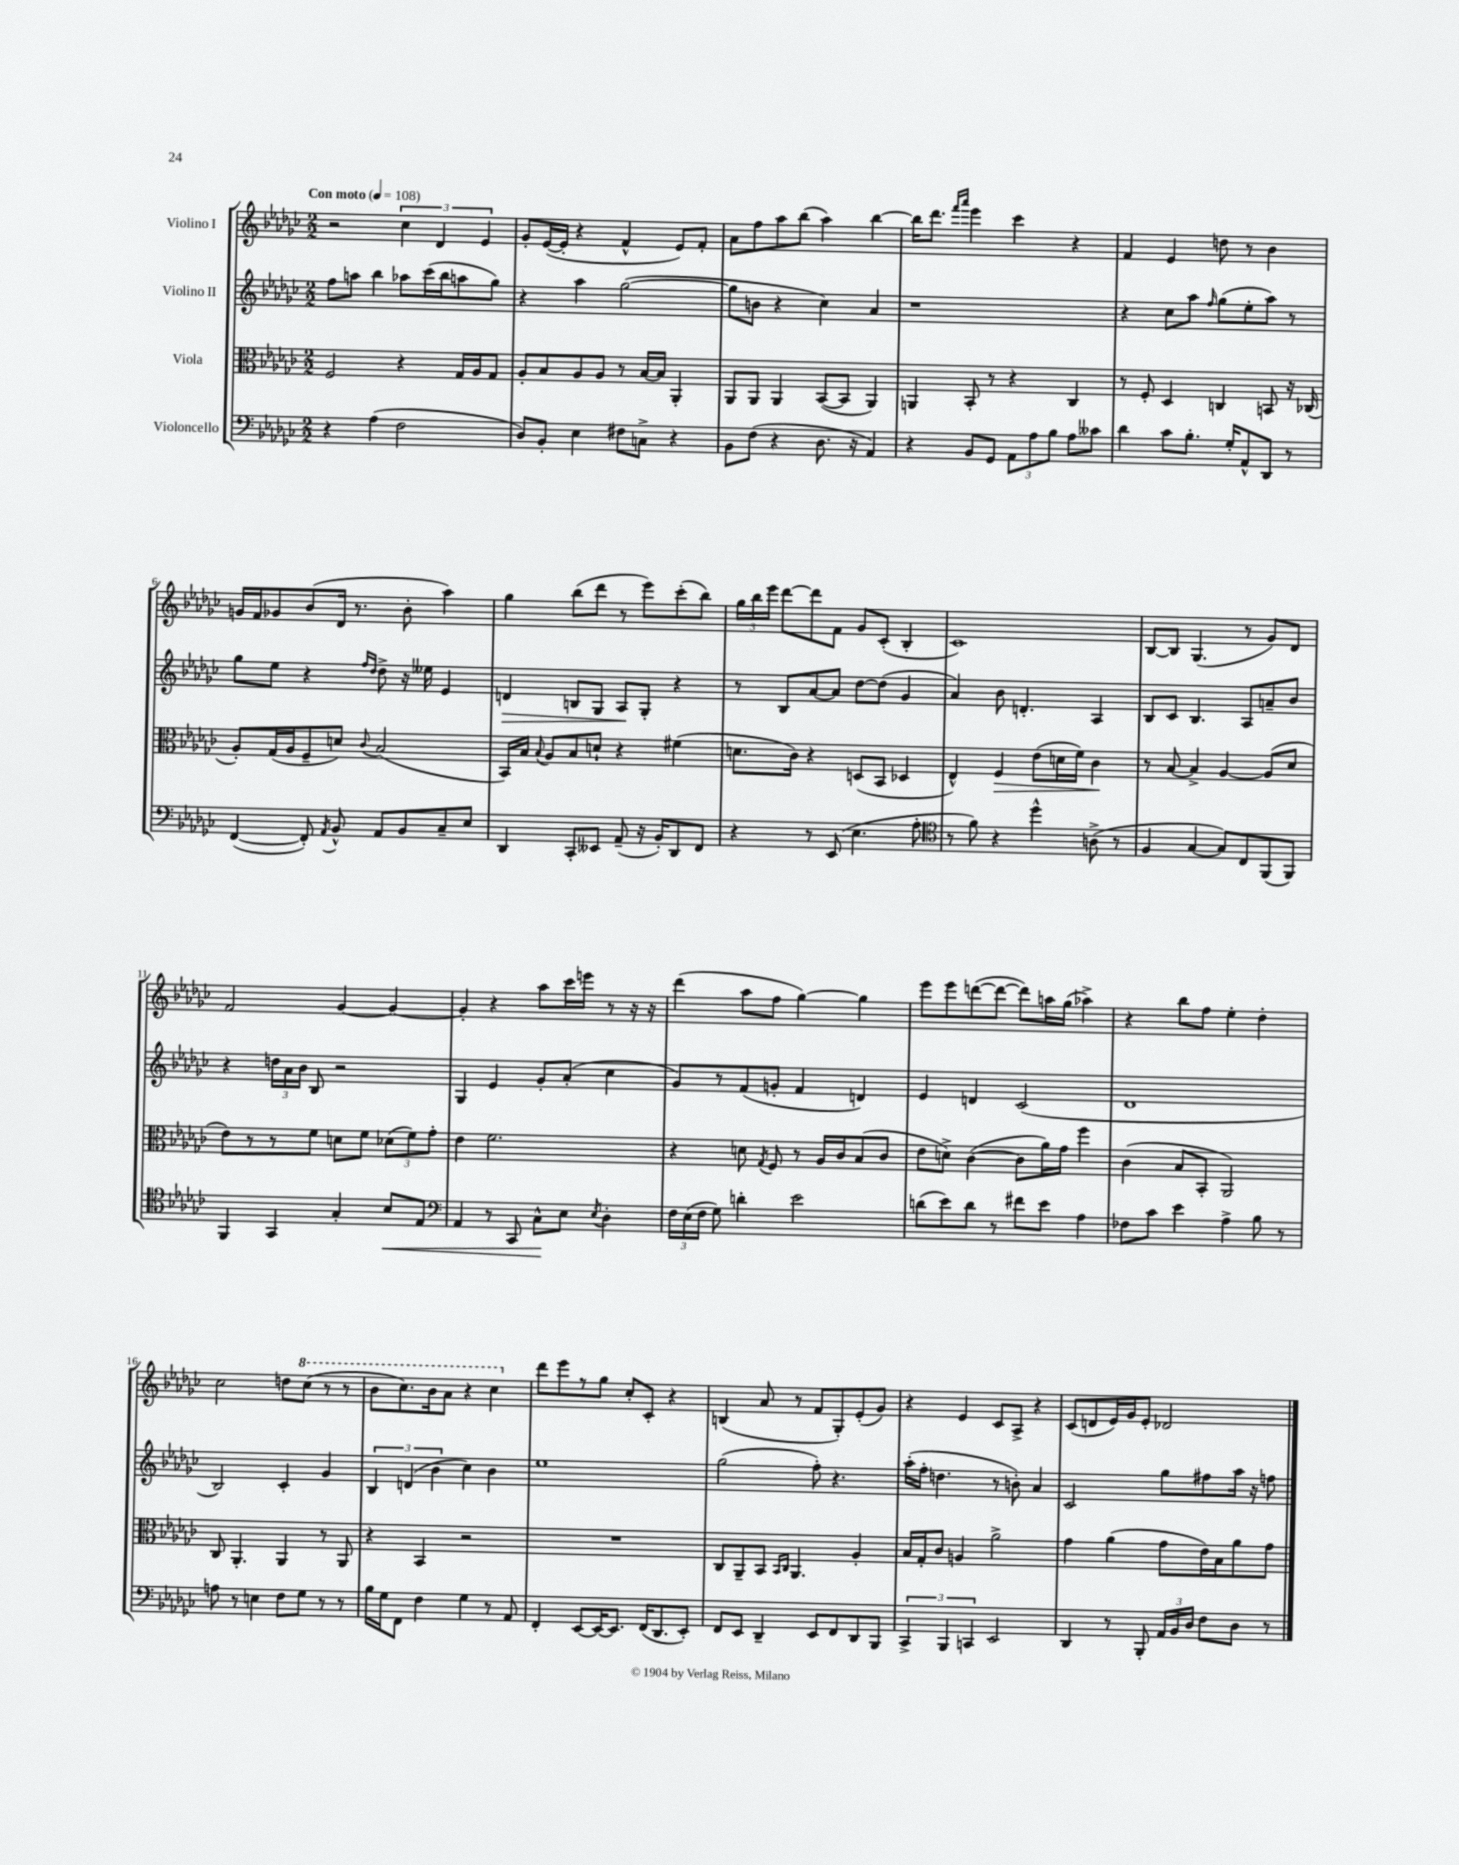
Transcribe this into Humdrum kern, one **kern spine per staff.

**kern	**kern	**kern	**kern
*staff4	*staff3	*staff2	*staff1
*clefF4	*clefC3	*clefG2	*clefG2
*k[b-e-a-d-g-c-]	*k[b-e-a-d-g-c-]	*k[b-e-a-d-g-c-]	*k[b-e-a-d-g-c-]
*M2/2	*M2/2	*M2/2	*M2/2
*MM108	*MM108	*MM108	*MM108
4r	2F	8ff	2r
.	.	8aa	.
(4A-	.	4bb-	.
2F	4r	8aa-	6cc-
.	.	(16ccc-	.
.	.	.	6d-
.	.	16bb-	.
.	16G-	8aa	.
.	16A-	.	.
.	.	.	6e-
.	8G-	8gg-)	.
=	=	=	=
8D-)	8A-'	4r	8g-'
8BB-'	8B-	.	([16e-
.	.	.	16e-']
4E-	8A-	4aa-	4r
.	8A-	.	.
8F#	8r	([2gg-	4f^^
8C^	[16B-	.	.
.	16B-]	.	.
4r	4AA-'	.	8e-)
.	.	.	8f'
=	=	=	=
8BB-	8AA-	8gg-]	8a-
(8F	8AA-	8b	8ff
4r	4AA-	4r	8aa-
.	.	.	(8bb-
8.D-	([8BB-	4cc-)	4aa-)
.	8BB-]	.	.
16r	.	.	.
4AA-)	4AA-)	4a-	[4bb-
=	=	=	=
4r	4AA	1r	16bb-]
.	.	.	8.ddd-
.	.	.	16qqfff
.	.	.	16qqaaa-
8BB-	8BB-'	.	4eee-
8GG-	8r	.	.
12AA-	4r	.	4ccc-
12A-	.	.	.
12B-	.	.	.
8A-	4C-	.	4r
8c--	.	.	.
=	=	=	=
4d-	8r	4r	4f
.	8F'	.	.
8c-	4D-	8cc-	4e-
8.B-'	.	8aa-	.
.	.	16qqff	.
.	4C	(8gg-	8dd
16G-'	.	.	.
8AA-^^	.	8ee-'	8r
8DD-	8BB	8aa-)	4b-
8r	16r	8r	.
.	(16C-	.	.
=	=	=	=
([4FF	8A-')	8gg-	16g
.	.	.	16f
.	(16G-	8ee-	8g-
.	16A-	.	.
8FF'])	8F~	4r	(8b-
8qAA-	.	.	.
8BB-^^	8d)	.	16d-
.	.	.	8.r
.	.	16qqff	.
.	8qqc-	16qqdd-	.
8AA-	(2B-	8dd-^	.
8BB-	.	16r	8b-'
.	.	16ee--	.
8C-~	.	4e-	4aa-)
8E-	.	.	.
=	=	=	=
4DD-	16BB-)	4d	4gg-
.	16B-	.	.
.	8qqB-	.	.
.	8A-	.	.
8CC-'	8B-	8B	(8bb-
8EE--	8d`	8G-	8ddd-
(8AA-~	4r	8A-	8r
16r	.	8G-'	8eee-)
16BB-')	.	.	.
8DD-	(4f#	4r	(8ccc-'
8FF	.	.	8bb-)
=	=	=	=
4r	8.d	8r	24gg-
.	.	.	24bb-
.	.	.	24eee-
.	.	8B-	[8ddd-
.	16c-)	.	.
8r	4r	[8a-	8ddd-]
(8EE-	.	8a-]	8f
4.E-	(8D	[8dd-	8g-
.	8BB-	(8dd-]	(8c-'
.	4D-	4g-	4B-'
8A-'	.	.	.
=	=	=	=
*clefC4	*	*	*
8r	4E-^^)	4a-)	1c-)
8f)	.	.	.
4r	4F	8b-	.
.	.	4.d'	.
4dd-^^	(8e-	.	.
.	16d	.	.
.	16f)	.	.
(8A^	4c-	4A-	.
8r	.	.	.
=	=	=	=
4F	8r	8B-	[8B-
.	[8B-	8c-	8B-]
[4G-	4B-^]	4.B-	(4.G-
8G-])	[4A-	.	.
8C-	.	8A-	8r
(8FF	(8A-]	8a~	8g-)
8FF)	8d-	8b-	8d-
=	=	=	=
4FF	8e-)	4r	2f
.	8r	.	.
4GG-	8r	24dd	.
.	.	24a-	.
.	.	24b-	.
.	8f	8B-	.
4G-'	8d	2r	[4g-
.	8f	.	.
8B-	(12d-	.	4g-_
.	12f)	.	.
8E-	.	.	.
.	12g-'	.	.
=	=	=	=
*clefF4	*	*	*
4AA-	4e-	4G-	4g-']
8r	2.f	4e-	4r
8CC-	.	.	.
8C-^^	.	8g-'	8aa-
8E-	.	(8a-'	16ccc-
.	.	.	16eee
8qE-	.	.	.
4D-'	.	4cc-	8r
.	.	.	16r
.	.	.	16r
=	=	=	=
24F	4r	8g-)	(4ddd-
(24E-	.	.	.
24F	.	.	.
8G-)	.	8r	.
4d'	8d	(8f	8aa-
.	8qG-	.	.
.	8F	8g'	8ff
2e-	8r	4f	[4gg-)
.	16A-	.	.
.	16c-	.	.
.	(8B-	4d)	4gg-]
.	8c-	.	.
=	=	=	=
(8d	8e-	4e-	8eee-
8e-)	8d^)	.	8eee-
8d	([4c-	4d	([8ddd
8r	.	.	8ddd_
8f#	8c-]	(2c-	8ddd])
8e-	16a-)	.	16aa
.	16g-	.	(16gg-
4A-	4ff	.	4aa-^)
=	=	=	=
8F-	(4c-	1d-	4r
8c-	.	.	.
4e-	8B-	.	8bb-
.	8BB-'	.	8ff
4A-^	2AA-)	.	4ee-'
8B-	.	.	4dd-'
8r	.	.	.
=	=	=	=
8A	8C-	2B-)	2cc-
8r	4.AA-'	.	.
4E	.	.	.
8F	4AA-	4c-'	8dd
8G-	.	.	(8ccc-
8r	8r	4g-	8r
8r	8AA-	.	8r
=	=	=	=
16B-	4r	6B-	8bb-
16G-	.	.	.
8FF	.	.	8.ccc-)
.	.	(6d	.
4F	4BB-	.	.
.	.	.	16bb-
.	.	6b-	.
.	.	.	8aa-
4G-	2r	4cc-)	4r
8r	.	4b-	4ccc-
8AA-	.	.	.
=	=	=	=
4FF'	1r	1ee-	8ddd-
.	.	.	8eee-
[8EE-	.	.	8r
16EE-_	.	.	8gg-
8.EE-]	.	.	.
.	.	.	8cc-'
(16FF	.	.	8c-'
8.DD-	.	.	.
.	.	.	4r
8EE-')	.	.	.
=	=	=	=
8FF	8C-	(2gg-	(4B
8EE-	8AA-~	.	.
4DD-~	8BB-	.	8a-
.	16qqBB-	.	.
.	16qqC-	.	.
.	4.AA-	.	8r
8EE-	.	8ff')	8f
8FF	.	4.r	8G-')
8DD-	4A-'	.	(8e-'
8BBB-	.	.	8g-)
=	=	=	=
6CC-^	16B-	(16aa-'	4r
.	16G-'	16ff'	.
.	8c-	4.dd	.
6BBB-	.	.	.
.	4A	.	4e-
6CC	.	.	.
2EE-	2a-^	8r	8c-
.	.	8b')	8A-^
.	.	4a-	4r
=	=	=	=
4DD-	4g-	2c-	(8c-
.	.	.	8d
8r	(4a-	.	16e-)
.	.	.	16g-
8BBB-'	.	.	8e-'
24AA-	8g-	8gg-	2d-
24BB-	.	.	.
24D-	.	.	.
8F	16e-)	8ff#	.
.	16B-	.	.
8D-	8a-	16aa-	.
.	.	16r	.
8r	8g-	8ff	.
==	==	==	==
*-	*-	*-	*-
